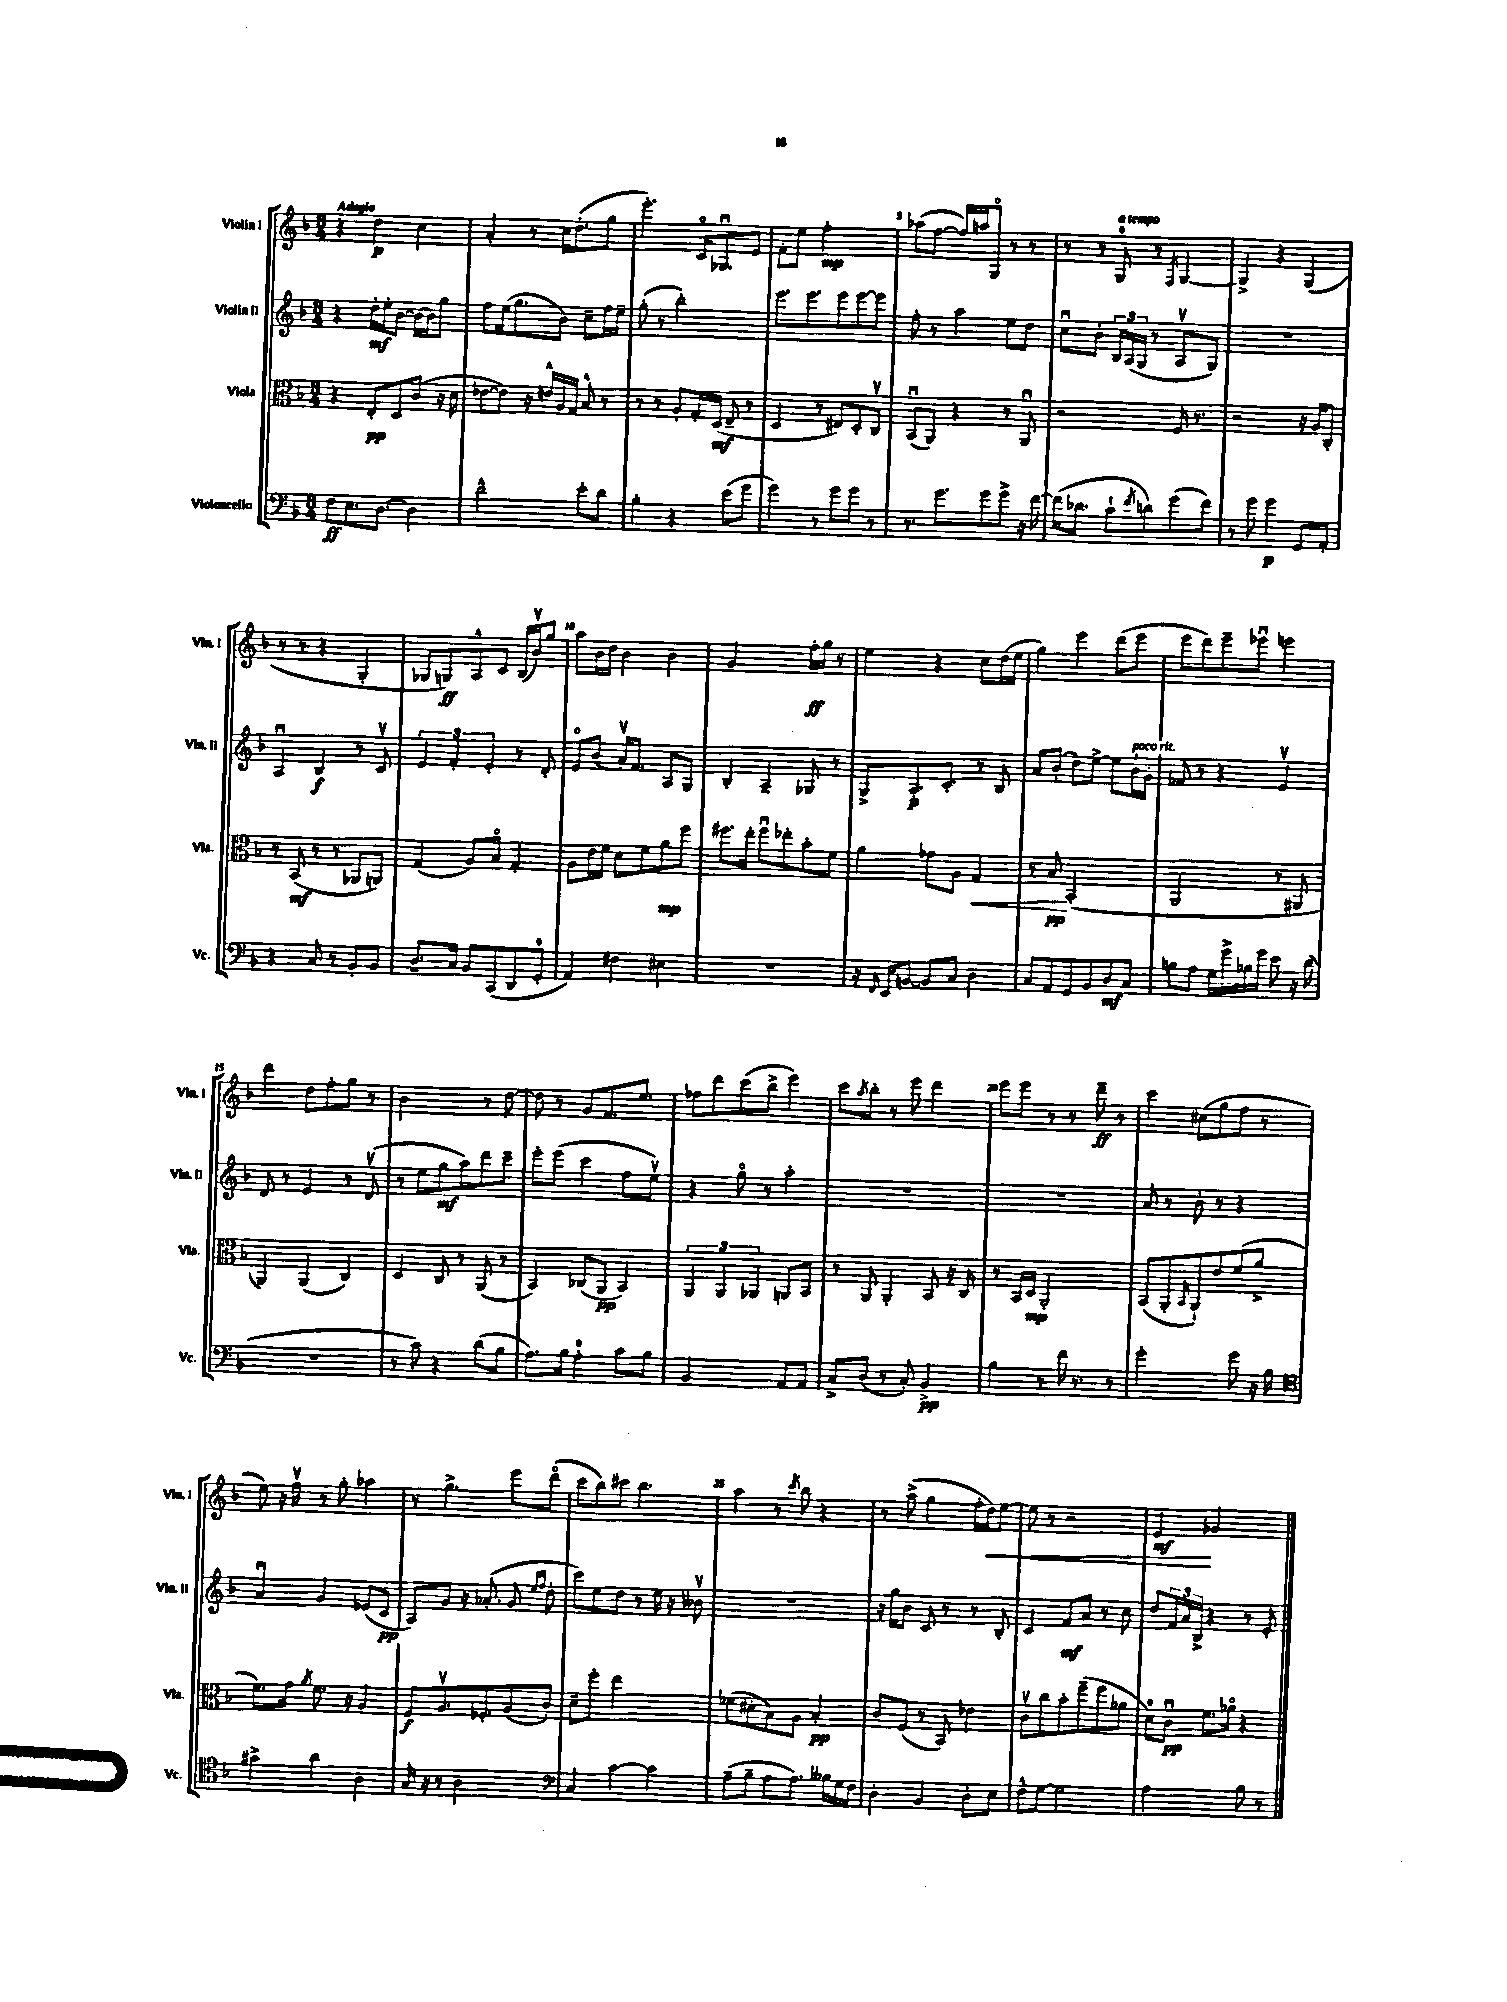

**kern	**kern	**kern	**kern
*staff4	*staff3	*staff2	*staff1
*clefF4	*clefC3	*clefG2	*clefG2
*k[b-]	*k[b-]	*k[b-]	*k[b-]
*M3/4	*M3/4	*M3/4	*M3/4
8F	4r	4r	4r
8.E	.	.	.
.	8E'	16dd'	4dd
[8.D	.	16ee'	.
.	8D	[8b-	.
4D]	(8c	16b-_	4cc
.	.	16b-]	.
.	16r	8gg	.
.	16d	.	.
=	=	=	=
2d^^	[8e-	8ff	4a'
.	8e-])	(16ee	.
.	.	8.gg	.
.	16r	.	8r
.	16e^^	.	.
.	16A	8b-)	16cc
.	16G	.	(8.dd'
8e'	8B-^^	8cc~	.
8d	8r	16ff	8gg
.	.	16ee~	.
=	=	=	=
4B-'	8r	(8gg'	4.eee')
.	8r	8r	.
4r	8A'	2bb-')	.
.	16G'	.	16co
.	(16D	.	8.G-u
(8e	8E~	.	.
8g	8r	.	8e
=	=	=	=
4g)	4D	8.eee	8f'
.	.	.	8ee
.	.	8.eee	.
8r	8r	.	2ff'
8g	8E#)	8eee	.
8g	8D'	[8eee	.
8r	8Cv	8eee]	.
=	=	=	=
8.r	(8BB-u	8ff'	(8aa-
.	8AA)	8r	[8ff
8.g	.	.	.
.	4r	4aa	16ff])
.	.	.	16aa
8g	.	.	8Go
8g^	8r	8ee	8r
16r	8AAu	8dd	8r
[16f	.	.	.
=	=	=	=
(16f]	2r	8ccu	8r
8.d-	.	.	.
.	.	8b-'	8r
8c`	.	24B-	8G
.	.	(24A	.
.	.	24G	.
8qf	.	.	.
8d)	.	8r	8r
.	.	.	8qF
(8g	16F	8Av	[4G
.	8.r	.	.
8f)	.	8G)	.
=	=	=	=
8r	2r	2.r	4G^]
8g	.	.	.
4g	.	.	4r
8GG	16r	.	(4G
.	16A	.	.
8AA'	8C'	.	.
=	=	=	=
4r	8r	4Au	8r
.	(8BB-	.	8r
8C	8r	4B-	4r
8r	8r	.	.
8BB-'	8AA-	8r	4G'
8BB-	8AA)	8cv	.
=	=	=	=
8.D~	(4G	6e	8G-
.	.	.	8G)
.	.	6f'	.
16C	.	.	.
8BB-	8A)	.	8A^^
.	.	6e'	.
(8CC	8B-o	.	8c
8DD	4G'	8r	(16B-
.	.	.	16b-v)
8GG'	.	8d'	8gg
=	=	=	=
4AA)	8A	8eo	8aa
.	16e	(8b-	16b-
.	16f	.	16dd
4F#	8d	16av)	4b-
.	.	8.f	.
.	8f	.	.
4E#	8a	8A	4b-
.	8ff	8G	.
=	=	=	=
2.r	8.ff#	4B-'	2g
.	16ee'	.	.
.	8ff#u	4A~	.
.	8ee-'	.	.
.	8b-'	8G-	16ff'
.	.	.	16gg
.	8f	8r	8r
=	=	=	=
16r	4a	8G^	4ee
16qqFF	.	.	.
16EE	.	.	.
[8BB	.	8.A'	.
8BB]	8g-	.	4r
.	.	8.c'	.
8C	8A	.	.
4D	4G	8r	8cc
.	.	8B-	(16dd
.	.	.	16ee
=	=	=	=
8C	8r	8a	4gg)
8AA	8B-	(8b-'	.
8GG	(2BB-'	8dd)	4eee
8BB-	.	[8ee^	.
8D	.	8ee]	(8ddd
8C	.	16b-`	8eee
.	.	16g'	.
=	=	=	=
8B	2AA	8f-	8eee
8A	.	8r	8ddd)
16G	.	4r	8eee~
16g^	.	.	.
16B-	.	.	8eee-u
16g	.	.	.
8e	8r	4ev	4eee
16r	8AA#	.	.
(16d	.	.	.
=	=	=	=
2.r	4AA)	8d	4ddd
.	.	8r	.
.	(4AA	4e	8dd
.	.	.	8ff'
.	4C)	8r	8gg
.	.	(8dv	8r
=	=	=	=
8r	4D	8r	2b-
8c)	.	8ee	.
4r	8C	8gg	.
.	8r	8aa)	.
(8d	(8AA	8ddd	8r
8B-	8r	8ccc~	[8dd
=	=	=	=
8.A)	4BB-)	8eee'	8dd]
.	.	(8eee	8r
16B-	.	.	.
4A'	(8C-	4ccc	8g
.	8AA	.	8.f
8c	4BB-)	8ff	.
.	.	.	8.ee
8B-	.	8eev)	.
=	=	=	=
2BB-	6AA	4r	8ff-
.	.	.	8ddd
.	6AA	.	.
.	.	8ggo	(8ccc
.	6AA-	.	.
.	.	8r	8bb-^
8AA	8AA	4aa'	4eee)
8AA	8BB-	.	.
=	=	=	=
8C^	8r	2.r	8ccc
.	.	.	8qaa
(8D	8AA	.	8bb-'
8r	4AA'	.	8r
8C')	.	.	8eee
4BB-^	8BB-	.	4ddd
.	16r	.	.
.	16C	.	.
=	=	=	=
4B-	8r	2.r	8eee
.	16BB-	.	8eee
.	16D	.	.
8r	2AA'	.	8r
16f	.	.	8r
8.r	.	.	.
.	.	.	8ddd~
8r	.	.	8r
=	=	=	=
2g'	(8BB-	8a	4ccc
.	8AA'	8r	.
.	16qqBB-	.	.
.	8AA`)	8b-'	(8cc#
.	8e	8r	8gg
8g	(8f	4r	8ff
16r	8a^	.	8r
16B-	.	.	.
=	=	=	=
*clefC4	*	*	*
4g#^	8.f)	4au	8ee)
.	.	.	16r
.	16g	.	16ffv
.	8qa	.	.
4a	8.f	4g	8r
.	.	.	8gg'
.	16r	.	.
4A	4A	(8e-	4aa-
.	.	8c	.
=	=	=	=
16G	8F	8A)	8r
16r	.	.	.
8r	8.Av	8g	4.gg^
2A	.	16r	.
.	8.F-'	(8.a-'	.
.	(8A	8g	8eee
.	.	16qqee	.
.	.	16qqff	.
.	8c')	8dd'	(8dddo
=	=	=	=
*clefF4	*	*	*
4C	8d~	8ccc)	8ccc
.	8ff'	8ee	8bb-)
[4c	2ee	8dd	8ccc#
.	.	8r	4.bb-
4c]	.	16ee	.
.	.	16r	.
.	.	8b--v	.
=	=	=	=
(8A~	(8f-	2.r	4aa
8B-~	8d#'	.	.
8A	8B-)	.	8r
.	.	.	8qccc
8.A)	8A	.	8bb-
.	4B-'	.	4r
16B--	.	.	.
16G	.	.	.
16F	.	.	.
=	=	=	=
4D'	8c	16r	8r
.	.	16gg	.
.	(8F	8b-	(8aa^
4BB-	8r	8c	4gg
.	8BB-)	8r	.
8D'	4e-	8r	16ff'
.	.	.	16dd)
8E	.	8B-'	[8ee
=	=	=	=
8F^^	8cv	4c	8ee]
[8G	8cc	.	8r
2G]	8b-'	8f	2r
.	(8ff~	8a	.
.	8ff	8r	.
.	8a-	8cc	.
=	=	=	=
2A	8d)	8dd	4e
.	8cu	24f	.
.	.	24a	.
.	.	24B-^	.
.	8.f	4r	2g-
.	16a-o	.	.
8B-	4r	8r	.
8r	.	8e'	.
==	==	==	==
*-	*-	*-	*-
